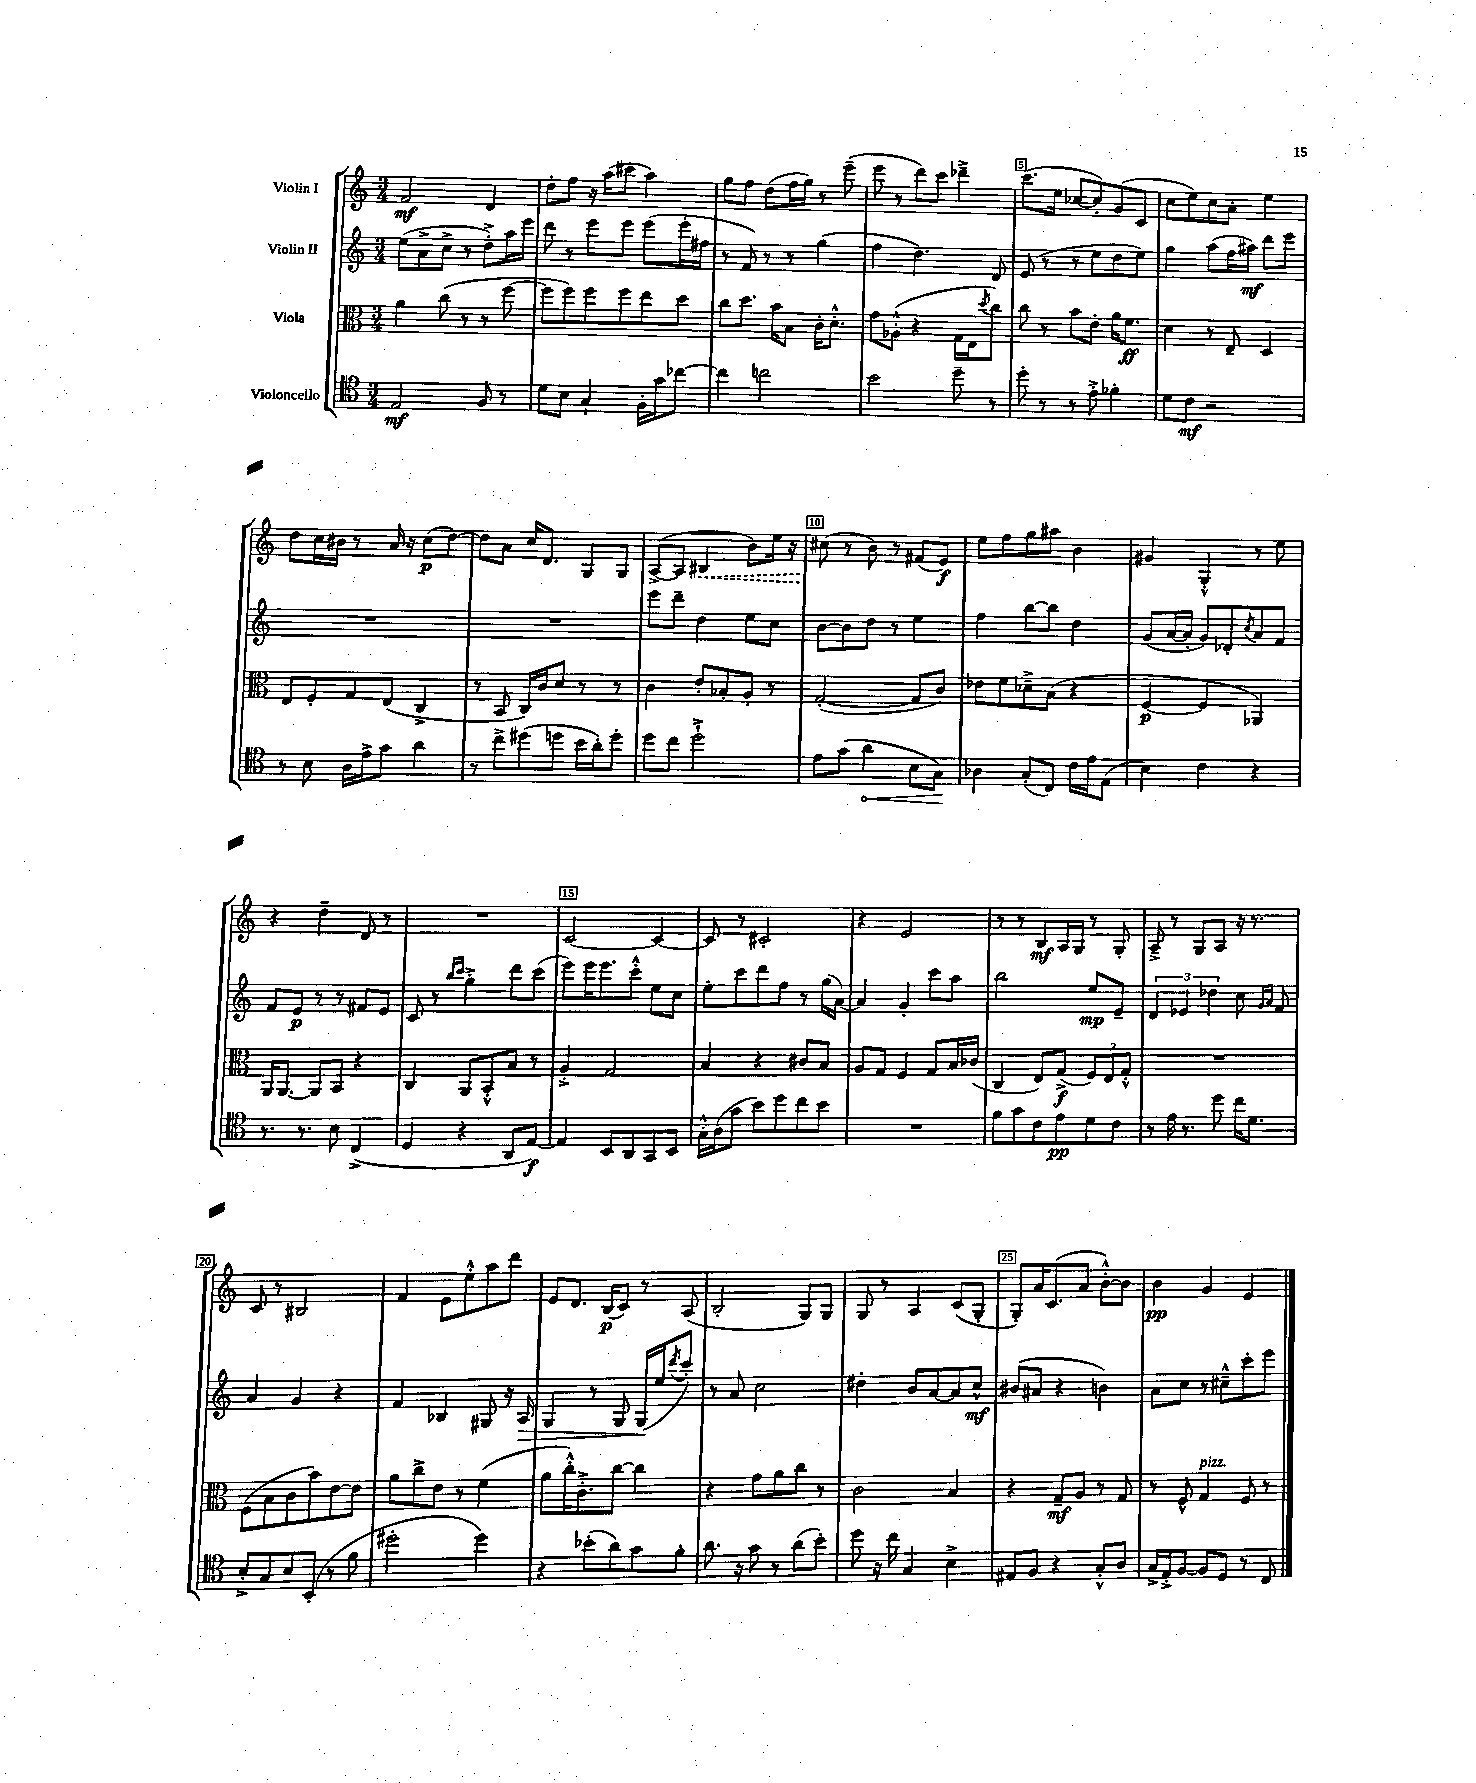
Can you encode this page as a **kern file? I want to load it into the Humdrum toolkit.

**kern	**kern	**kern	**kern
*staff4	*staff3	*staff2	*staff1
*clefC4	*clefC3	*clefG2	*clefG2
*k[]	*k[]	*k[]	*k[]
*M3/4	*M3/4	*M3/4	*M3/4
2E	4a	(8ee	2f
.	.	8a^	.
.	(8cc	8cc^	.
.	8r	8r	.
8F	8r	8dd'^)	4d
8r	[8ff	16aa	.
.	.	16eee	.
=	=	=	=
8d	8ff]	8ddd	8dd'
8B	8ff)	8r	8ff
4G`	8ff	8eee	16r
.	.	.	(16aa
.	8ff	8eee	8ccc#
16F'	8ee	(8eee	4aa)
16g	.	.	.
[8cc-	8dd	16eee'	.
.	.	16ff#	.
=	=	=	=
4cc-]	8cc	8r	8gg
.	8.dd	8f)	8ff
2cc	.	8r	(8dd
.	16b	.	.
.	8B	8r	16ff
.	.	.	16gg)
.	16c'	(4gg	8r
.	8.d'^^	.	.
.	.	.	(8eee~
=	=	=	=
2b	8g	4ff	8eee
.	(8A-'^^	.	8r
.	4r	4.dd)	8ddd)
.	.	.	8ccc
8dd~	16G	.	4ddd-~^
.	16E	.	.
.	8qdd	.	.
8r	8cc)	8d	.
=	=	=	=
8dd'	8cc	(8e	(8.ccc
8r	8r	8r	.
.	.	.	16ee
8r	8b	8r	[8cc-
8e'^	8e'	8ee	8cc-'])
4f-'	16a	8dd	(8g
.	8.f	.	.
.	.	8ee)	8c
=	=	=	=
8d	4d	4gg	8cc
8c	.	.	8ee)
2r	8r	(8aa	8cc
.	8E~	16ff	8a'
.	.	16aa#)	.
.	4D	8ddd	4ee
.	.	8eee	.
=	=	=	=
8r	8E	2.r	8dd
8B	8F'	.	16cc
.	.	.	16b#
16A	8G	.	8r
16e^	.	.	.
8g	(8E	.	16a
.	.	.	16r
4a	4C^	.	(8cc
.	.	.	[8dd)
=	=	=	=
8r	8r	2.r	8dd]
8cc^	8BB	.	8a
(8dd#	16C)	.	16cc
.	16c	.	8.d
8dd	8d	.	.
16b	8r	.	8G
16a')	.	.	.
8dd'	8r	.	8G
=	=	=	=
8dd	4c	8eee	([8A^
8cc	.	8ddd~	8A]
2dd`^	8e'	4dd	4B#
.	8B-'	.	.
.	8A'	8ee	8b)
.	8r	8cc	16ee
.	.	.	16r
=	=	=	=
8e	([2G'	[8b	(8cc#
(8g	.	8b]	8r
4a	.	8dd	8b)
.	.	8r	8r
8B	8G]	4ee	(8f#
8G)	8c)	.	8e)
=	=	=	=
4A-	8e-	4ff	8ee
.	8f	.	8ff
(8G'	8d-~^	[8bb	8gg
8C)	(8B	8bb]	8aa#
16c	4r	4dd	4b
16e	.	.	.
(8E	.	.	.
=	=	=	=
4B)	[4F	(8g	4g#
.	.	[16a	.
.	.	16a']	.
4c	4F]	8g)	4G'^^
.	.	8d-'	.
.	.	8qcc	.
4r	4AA-)	8a	8r
.	.	8f	8ee
=	=	=	=
8.r	16AA	8f	4r
.	[8.AA	.	.
.	.	8e	.
8.r	.	.	.
.	8AA]	8r	4dd~
8B	8BB	8r	.
(4C^	4r	8f#	8d
.	.	8e	8r
=	=	=	=
4D	4C	8c	2.r
.	.	8r	.
.	.	16qqbb	.
.	.	16qqccc	.
4r	8AA	4gg'^	.
.	8BB'^^	.	.
8AA	8B	8ddd	.
[8E)	8r	(8ccc	.
=	=	=	=
4E]	4A'^	8eee)	[2c
.	.	16eee	.
.	.	8.eee	.
8BB	2G	.	.
8AA	.	8ccc'^^	.
8GG	.	8ee	4c_
8BB	.	8cc	.
=	=	=	=
16G'^^	4B	8ee'	8c]
(16A	.	.	.
8g	.	8ccc	8r
8b)	4r	8ddd	2c#'
8dd	.	8ff	.
8cc	8c#	8r	.
8b	8B	(16gg	.
.	.	[16a)	.
=	=	=	=
2.r	8A	4a]	4r
.	8G	.	.
.	4F	4g'	2e
.	8G	8ccc	.
.	16B	8aa	.
.	(16c-	.	.
=	=	=	=
8f	4C	2bb	8r
8g	.	.	8r
8c	8E)	.	8B
8e	(8G^	.	16A
.	.	.	16G
8d	12F)	8ee	8r
.	12E	.	.
8c	.	8e~	8G'
.	12G'^^	.	.
=	=	=	=
8r	2.r	6d	8A~^
16e	.	.	8r
.	.	6e-	.
8.r	.	.	.
.	.	.	8G
.	.	6dd-	.
8dd	.	.	8A
16cc	.	8cc	16r
8.d	.	.	8.r
.	.	16qqg	.
.	.	16qqa	.
.	.	8f	.
=	=	=	=
8B'^	(8F	4a	8c
8G	8B	.	8r
8B	8c	4g	2B#
(8BB'	8b)	.	.
8r	[8e	4r	.
8f	8e]	.	.
=	=	=	=
2dd#'	8a	4f	4f
.	8cc^	.	.
.	8e	4B-	8e
.	8r	.	8ee'^^
4dd#)	(4f	8G#	8aa
.	.	16r	8ddd
.	.	16A	.
=	=	=	=
4r	8a	4G	8e
.	16cc'^^)	.	8.d
.	8.c'^	.	.
(8b-'	.	8r	.
.	.	.	(16B
8a)	[8cc	8G	8c)
8g	4cc]	(16G	8r
.	.	16ee	.
.	.	8qddd	.
8f'	.	8ccc')	(8A
=	=	=	=
8.a	4r	8r	2B'
.	.	8a	.
16r	.	.	.
8g	8g	2cc	.
8r	8a	.	.
(8a	8cc	.	8G)
8b')	8r	.	8G
=	=	=	=
8dd	2c	4dd#'	8G
16r	.	.	8r
16cc	.	.	.
4G	.	8b	4A
.	.	[8a	.
4B^	4B	8a]	(8c
.	.	8cc^^	8G'
=	=	=	=
8E#	4r	(8b#	8G')
8F	.	8a#	16a
.	.	.	(8.c
4r	8G~	4r	.
.	8A	.	8a
8G'^^	8r	4b)	[8b'^^)
8A	8G	.	8b]
=	=	=	=
16G^	8r	8a	4b
16E'^	.	.	.
[8F	8F^^	8cc	.
8F]	4G	8r	4g
8D	.	8cc#~^^	.
8r	8F	8ccc'	4e
8C	8r	8eee	.
==	==	==	==
*-	*-	*-	*-
